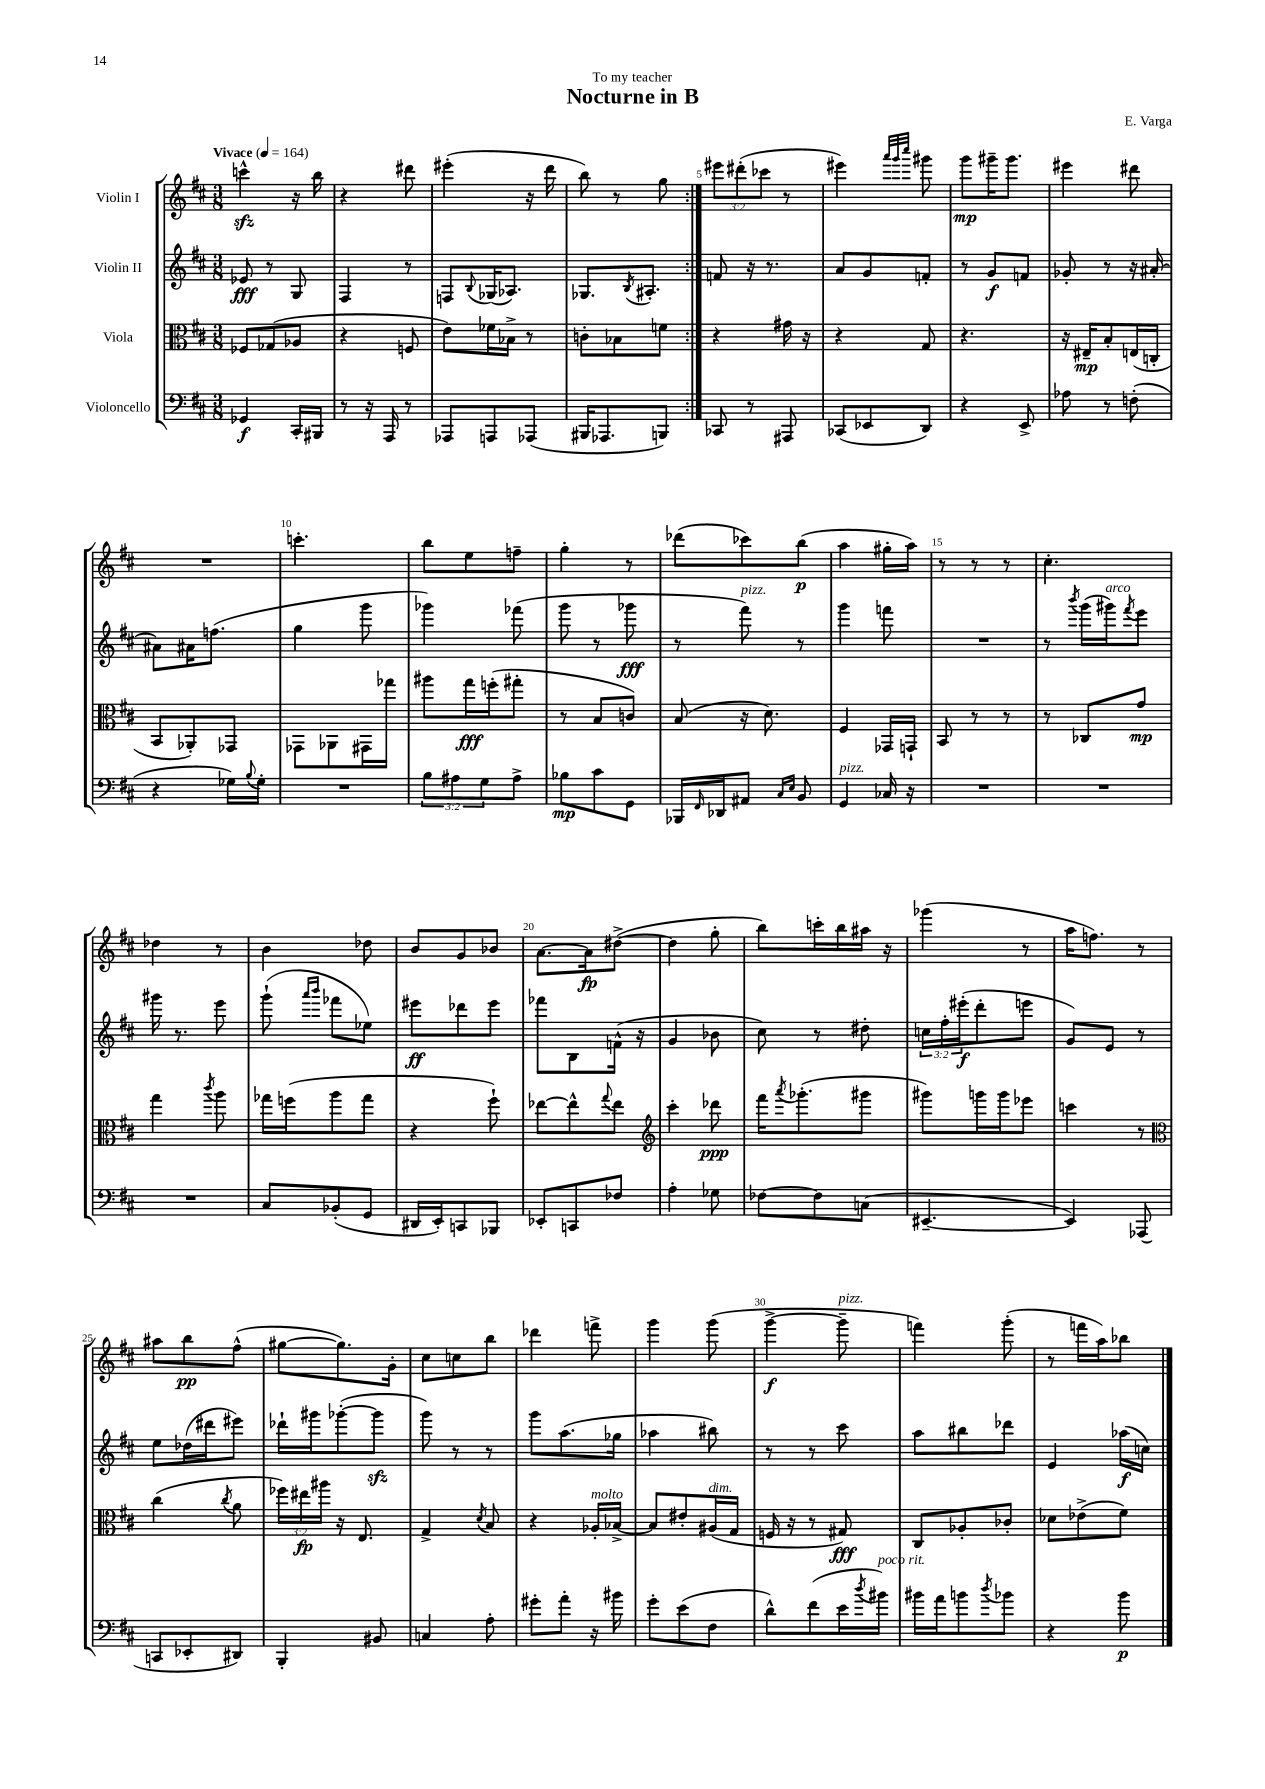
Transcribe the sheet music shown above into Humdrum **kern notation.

**kern	**kern	**kern	**kern
*staff4	*staff3	*staff2	*staff1
*clefF4	*clefC3	*clefG2	*clefG2
*k[f#c#]	*k[f#c#]	*k[f#c#]	*k[f#c#]
*M3/8	*M3/8	*M3/8	*M3/8
*MM164	*MM164	*MM164	*MM164
4GG-	8F-	8e-	4ccc^^
.	(8G-	8r	.
16CC#'	8A-	8G	16r
16BBB#	.	.	16bb
=	=	=	=
8r	4r	4F#	4r
16r	.	.	.
16AAA	.	.	.
8r	8F	8r	8ddd#
=	=	=	=
8AAA-	8e)	8F	(4eee#'
.	.	8qqB	.
8AAA	16f-	(16G-	.
.	16B-^	8.A-)	.
(8AAA-	8r	.	16r
.	.	.	16ddd
=	=	=	=
16BBB#	8c'	8.G-	8bb)
8.AAA-	.	.	.
.	8B-	.	8r
.	.	8qB	.
.	.	8.A#'	.
8BBB)	8f	.	8gg
=:|!	=:|!	=:|!	=:|!
8CC-	4r	8f	12eee#
.	.	.	(12ddd#'
8r	.	16r	.
.	.	.	12ccc-
.	.	8.r	.
8AAA#	16g#	.	8r
.	16r	.	.
=	=	=	=
(8CC-	4r	8a	4eee#)
8EE-	.	8g	.
.	.	.	32qqaaa
.	.	.	32qqggg
.	.	.	32qqcccc#
8DD)	8G	8f'	8ggg#
=	=	=	=
4r	4.r	8r	8ggg
.	.	8g	16ggg#~
.	.	.	8.ggg#
8EE^	.	8f	.
=	=	=	=
8A-	16r	8g-'	4eee#
.	16E#~	.	.
8r	8B'	8r	.
(8F'	(16E	16r	8ddd#
.	16C'	[16a#'	.
=	=	=	=
4r	8BB	8a#]	4.r
.	8AA-')	16a#	.
.	.	(8.ff	.
16G-)	8GG-	.	.
8qqB	.	.	.
16G-'	.	.	.
=	=	=	=
4.r	8GG-	4gg	4.ccc'
.	8AA-	.	.
.	16GG#	8ggg	.
.	16gg-	.	.
=	=	=	=
12B	8aa#	4ggg-)	8bb
12A#	.	.	.
.	16gg	.	8ee
12G	.	.	.
.	(16ff'	.	.
8A#^	8gg#'	(8fff-	8ff~
=	=	=	=
8B-	8r	8ggg	4gg'
8c#	8B	8r	.
8GG	8c)	8ggg-	8r
=	=	=	=
16BBB-	(8B	8r	(8ddd-
16qqFF#	.	.	.
16DD-	.	.	.
8AA#	16r	8fff#)	8ccc-)
.	8.d)	.	.
16qqC#	.	.	.
16qqE	.	.	.
8BB	.	8r	(8bb
=	=	=	=
4GG	4F#	4ggg	4aa
16C-	16GG-	8fff	16gg#'
16r	16GG`	.	16aa)
=	=	=	=
4.r	8BB	4.r	8r
.	8r	.	8r
.	8r	.	8r
=	=	=	=
4.r	8r	8r	4.cc#'
.	.	8qbbb	.
.	8C-	(16ggg	.
.	.	16ggg#)	.
.	.	8qfff#	.
.	8g	8eee	.
=	=	=	=
4.r	4gg	16ggg#	4dd-
.	.	8.r	.
.	8qccc#	.	.
.	8aa	8eee	8r
=	=	=	=
8C#	16gg-	(8ggg`	4b
.	(16ff	.	.
.	.	16qqaaa	.
.	.	16qqbbb	.
(8BB-'	8aa	8fff-	.
8GG	8gg-	8ee-)	8dd-
=	=	=	=
16DD#	4r	8eee#	8b
16EE')	.	.	.
8CC	.	8ddd-	8g
8BBB-	8ff#`)	8eee#	8b-
=	=	=	=
8EE-'	[8ee-	8fff-	[8.a
8CC	8ee-^^]	8B	.
.	.	.	16a]
.	8qqgg	.	.
8F-	8ee-	(16f^^	([8dd#^
.	.	16r	.
=	=	=	=
*	*clefG2	*	*
4A'	4ccc#'	4g	4dd#]
8G-	8ddd-	8b-	8gg'
=	=	=	=
[8F-	16fff#	8cc#)	8bb)
.	8qaaa	.	.
.	(8.ggg-'	.	.
8F-]	.	8r	16ccc'
.	.	.	16bb
(8C	8ggg#	8dd#'	16aa#
.	.	.	16r
=	=	=	=
[4.EE#~	8ggg#)	24cc	(4ggg-
.	.	24ff#'	.
.	.	(24eee#'	.
.	16ggg	8ddd'	.
.	16ggg	.	.
.	8eee-	8eee	8r
=	=	=	=
4EE#])	4ccc	8g)	16aa
.	.	.	8.ff)
.	.	8e	.
(8AAA-	8r	8r	8r
=	=	=	=
*	*clefC3	*	*
8CC	(4cc#	8ee	8aa#
8EE-'	.	(16dd-	8bb
.	.	16ddd#	.
.	8qcc#	.	.
8DD#)	8a	8eee#)	(8ff#^^
=	=	=	=
4BBB'	24ff-)	16ddd-`	[8gg#
.	24ee#	.	.
.	.	16ggg#	.
.	24aa#	.	.
.	16r	([8ggg-'	8.gg#])
.	8.E	.	.
8BB#	.	8ggg-]	.
.	.	.	16g'
=	=	=	=
4C	4G^	8ggg)	8cc#
.	.	8r	8cc
.	8qd	.	.
8A'	8B	8r	8bb
=	=	=	=
8g#'	4r	8ggg	4ddd-
8a'	.	(8.aa	.
16r	16A-'	.	8fff^
16b#	[16B-^	16gg-	.
=	=	=	=
8g'	8B-]	4aa-	4ggg
(8e	8e#'	.	.
8F#	(16A#	8bb#)	(8ggg
.	16G	.	.
=	=	=	=
8d^^)	16F	8r	[4ggg^
.	16r	.	.
(8f#	8r	8r	.
16e	8G#)	8ccc#	8ggg~]
8qdd	.	.	.
16b#)	.	.	.
=	=	=	=
16b#	8C#	8aa	4fff)
16a	.	.	.
8b	8A-'	8bb#	.
8qdd	.	.	.
8b-	8c-'	8ddd-	(8ggg'
=	=	=	=
4r	8d-	4e	8r
.	(8e-^	.	16fff
.	.	.	16aa)
8b	8f#)	(16aa-	8bb-
.	.	16cc)	.
==	==	==	==
*-	*-	*-	*-
